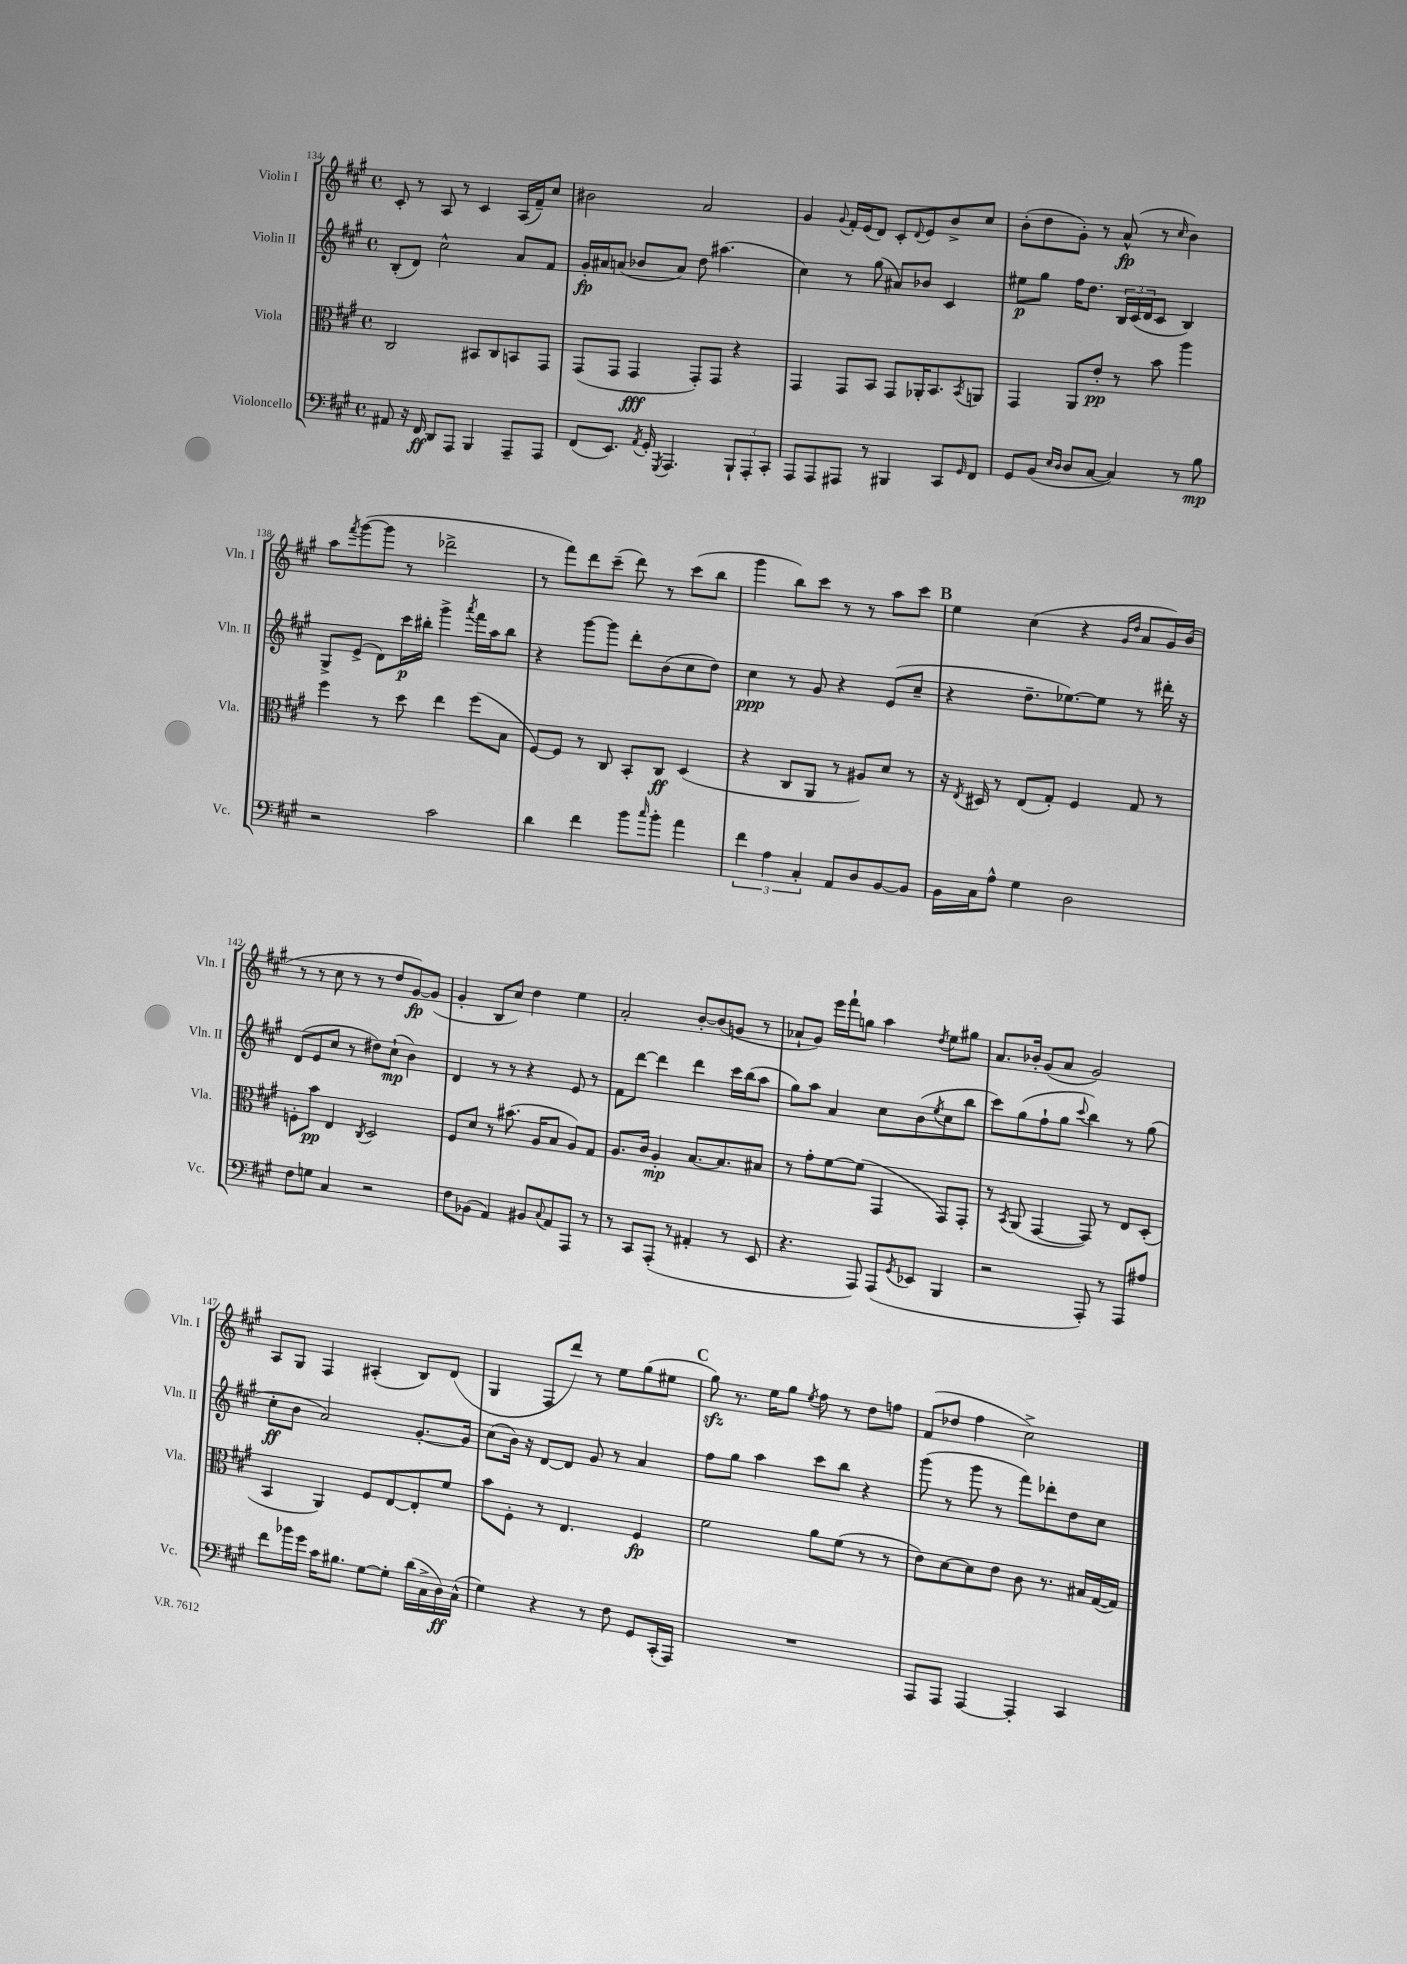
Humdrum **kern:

**kern	**dynam	**kern	**dynam	**kern	**dynam	**kern	**dynam
*part4	*part4	*part3	*part3	*part2	*part2	*part1	*part1
*staff4	*staff4	*staff3	*staff3	*staff2	*staff2	*staff1	*staff1
*I"Violoncello	*	*I"Viola	*	*I"Violin II	*	*I"Violin I	*
*I'Vc.	*	*I'Vla.	*	*I'Vln. II	*	*I'Vln. I	*
*clefF4	*	*clefC3	*	*clefG2	*	*clefG2	*
*k[f#c#g#]	*	*k[f#c#g#]	*	*k[f#c#g#]	*	*k[f#c#g#]	*
*M4/4	*	*M4/4	*	*M4/4	*	*M4/4	*
*met(c)	*	*met(c)	*	*met(c)	*	*met(c)	*
=134	=134	=134	=134	=134	=134	=134	=134
8AA#X/	.	2C#/	.	(8B'/L	.	8c#'/	.
16r	.	.	.	8d/J)	.	8r	.
16FF#/	ff	.	.	.	.	.	.
8DD/L	.	.	.	2cc#^^\	.	8A/	.
8AAA/J	.	.	.	.	.	8r	.
4BBB/	.	8BB#X/L	.	.	.	4c#/	.
.	.	8C#/	.	.	.	.	.
8AAA~/L	.	8BBn/	.	8a/L	.	(16A/LL	.
.	.	.	.	.	.	16f#~/J)	.
8AAA/J	.	8GG#/J	.	8f#/J	.	8cc#/J	.
=135	=135	=135	=135	=135	=135	=135	=135
(8FF#/L	.	(8GG#/L	.	16g#'/LL	fp	2b#X\	.
.	.	.	.	16a#X/J	.	.	.
8.EE/J)	.	8GG#/J	.	(8an/J	.	.	.
.	.	4GG#/	fff	8b-X/L	.	.	.
8qAA/	.	.	.	.	.	.	.
16GG#'/	.	.	.	.	.	.	.
8qGGG#/	.	.	.	.	.	.	.
4.AAA/	.	.	.	8a/J)	.	.	.
.	.	8GG#'/L)	.	8dd\	.	2a/	.
.	.	8GG#/J	.	(4.aa#X\	.	.	.
12BBB`/L	.	4r	.	.	.	.	.
12AAA'/	.	.	.	.	.	.	.
12CC#'/J	.	.	.	.	.	.	.
=136	=136	=136	=136	=136	=136	=136	=136
8AAA/L	.	4GG#/	.	4cc#\)	.	4g#/	.
8AAA/	.	.	.	.	.	.	.
.	.	.	.	.	.	8qqg#/	.
8AAA#X/J	.	8GG#/L	.	8r	.	16f#'/LL	.
.	.	.	.	.	.	(16e/J	.
8r	.	8BB/J	.	(8gg#\	.	8d/J)	.
4BBB#X/	.	8GG#/L	.	8a#X/L)	.	8c#'/L	.
.	.	.	.	.	.	8qqd/	.
.	.	16AA-X'/K	.	8b-X/J	.	8e/	.
.	.	8.BB/	.	.	.	.	.
8CC#/L	.	.	.	4c#/	.	8b^/	.
16qqGG#/	.	8qBB/	.	.	.	.	.
8FF#/J	.	8AAn/J	.	.	.	8cc#/J	.
=137	=137	=137	=137	=137	=137	=137	=137
8GG#/L	.	4GG#/	.	8ee#X\L	p	(8b'\L	.
(8BB/J	.	.	.	8gg#\J	.	8dd\	.
16qqE/LL	.	.	.	.	.	.	.
16qqD/JJ	.	.	.	.	.	.	.
8D/L	.	8AA/L	.	16ff#\KL	.	8g#'\J)	.
.	.	.	.	8.dd\J	.	.	.
[8C#/J	.	8e'/J	pp	.	.	8r	.
4C#/])	.	8r	.	24B/LL	.	(8a^^/	fp
.	.	.	.	(24c#/	.	.	.
.	.	.	.	24d/J	.	.	.
.	.	8b\	.	8c#/J	.	8r	.
.	.	.	.	.	.	16qqcc#/	.
8r	.	4aa\	.	4B/)	.	4b\)	.
8B\	mp	.	.	.	.	.	.
!!LO:LB:g=z
=138	=138	=138	=138	=138	=138	=138	=138
2r	.	4ff#\	.	8G#^/L	.	8aa\L	.
.	.	.	.	.	.	8qfff#/	.
.	.	.	.	(8e^/J	.	([8ggg#\	.
.	.	8r	.	8d\L)	.	8ggg#\J]	.
.	.	8dd\	.	16ccc#\L	p	8r	.
.	.	.	.	16bb#X'\JJ	.	.	.
2c#\	.	4ee\	.	4ggg#^\	.	2ddd-X^\	.
.	.	.	.	8qaaa/	.	.	.
.	.	(8ff#\L	.	16fff#\LL	.	.	.
.	.	.	.	16aa\J	.	.	.
.	.	8B\J	.	8bb#\J	.	.	.
=139	=139	=139	=139	=139	=139	=139	=139
4d\	.	[8F#/L)	.	4r	.	8r	.
.	.	8F#/J]	.	.	.	8fff#\L)	.
4f#\	.	8r	.	[8ggg#\L	.	8ddd\	.
.	.	8C#/	.	8ggg#\J]	.	(8ccc#~\J	.
8b\L	.	8BB'/L	.	8ddd'\L	.	8ddd\)	.
16qqcc#/	.	.	.	.	.	.	.
8b'\J	.	8C#/J	ff	(8b\	.	8r	.
4a\	.	(4D/	.	8cc#\	.	(8ccc#\L	.
.	.	.	.	8dd\J)	.	8bb\J	.
=140	=140	=140	=140	=140	=140	=140	=140
6f#\	.	4r	.	4cc#\	ppp	4ggg#\	.
6A\	.	.	.	.	.	.	.
.	.	8C#/L	.	8r	.	8bb\L)	.
6C#'/	.	.	.	.	.	.	.
.	.	8AA/J	.	8g#/	.	8ccc#\J	.
8AA/L	.	8r	.	4r	.	8r	.
8D/	.	8A#X/L)	.	.	.	8r	.
[8BB/	.	8d/J	.	(8e/L	.	8aa\L	.
8BB/J]	.	8r	.	8cc#~/J	.	8ccc#\J	.
!!LO:REH:place=s1:t=B
=141	=141	=141	=141	=141	=141	=141	=141
16BB\LL	.	16r	.	4r	.	4ee\	.
.	.	8qE/	.	.	.	.	.
16C#\J	.	16D#X/	.	.	.	.	.
8A^^\J	.	8r	.	.	.	.	.
4G#\	.	(8E/L	.	8.dd~\L	.	(4cc#\	.
.	.	8G#'/J)	.	.	.	.	.
.	.	.	.	[8.ee-X\)	.	.	.
2D\	.	4F#/	.	.	.	4r	.
.	.	.	.	8ee-\J]	.	.	.
.	.	.	.	.	.	16qqg#/LL	.
.	.	.	.	.	.	16qqdd/JJ	.
.	.	8G#/	.	8r	.	8a/L	.
.	.	8r	.	16ddd#X'\	.	16g#/L)	.
.	.	.	.	16r	.	(16b/JJ	.
!!LO:LB:g=z
=142	=142	=142	=142	=142	=142	=142	=142
8F#\L	.	8Fn'\L	.	(8d/L	.	8r	.
8Gn\J	.	8b\J	pp	8e/	.	8r	.
4C#/	.	4E/	.	8cc#/J	.	8cc#\	.
.	.	.	.	8r	.	8r	.
.	.	8qC#/	.	.	.	.	.
2r	.	2D/	.	8dd#X\L)	.	8r	.
.	.	.	.	(8cc#`\J	mp	8dd/L	.
.	.	.	.	4b\)	.	[8g#/)	fp
.	.	.	.	.	.	(8g#/J]	.
=143	=143	=143	=143	=143	=143	=143	=143
8F#\L	.	8F#/L	.	4d/	.	4g#'/	.
(8BB-X\J	.	8d/J	.	.	.	.	.
4AA/)	.	8r	.	8r	.	8B/L	.
.	.	(8.b#X\	.	8r	.	8cc#/J)	.
8BB#X/L	.	.	.	4r	.	4dd\	.
.	.	16A/KL	.	.	.	.	.
8qqC#/	.	.	.	.	.	.	.
8AA/	.	8B/J	.	.	.	.	.
8AAA/J	.	8A/L)	.	8e/	.	4ee\	.
8r	.	8G#/J	.	8r	.	.	.
=144	=144	=144	=144	=144	=144	=144	=144
8r	.	8.A/L	.	8f#\L	.	2a'/	.
8CC#/L	.	.	.	[8ddd\J	.	.	.
.	.	16c#/Jk	.	.	.	.	.
(8AAA'/J	.	4A'/	mp	4ddd\]	.	.	.
8r	.	.	.	.	.	.	.
4AA#X'/	.	[8.B/L	.	4ddd\	.	[8b'/L	.
.	.	.	.	.	.	(8b/]	.
.	.	8.B/]	.	.	.	.	.
8r	.	.	.	16ccc#\LL	.	8gn/J	.
.	.	.	.	(16bb\J	.	.	.
8EE/	.	8B#X/J	.	8aa\J	.	8r	.
=145	=145	=145	=145	=145	=145	=145	=145
4.r	.	8r	.	8gg#\L)	.	8a-X`/L	.
.	.	8g#'\L	.	8aa\J	.	8g#/J)	.
.	.	[8f#\	.	4a/	.	16eee\LL	.
.	.	.	.	.	.	16fff#`\J	.
8AAA/)	.	(8f#\J]	.	.	.	8ggn\J	.
(8AAA/L	.	4GG#/	.	8cc#\L	.	4aa\	.
8qGG#/	.	.	.	.	.	.	.
8EE-X/J	.	.	.	(8b\	.	.	.
.	.	.	.	8qee/	.	8qdd/	.
4BBB/	.	8GG#/L)	.	8cc#\	.	8ee\L	.
.	.	8GG#'/J	.	8bb\J	.	8gg#X\J	.
=146	=146	=146	=146	=146	=146	=146	=146
2r	.	8r	.	8ccc#\L)	.	8.a/L	.
.	.	8qBB/	.	.	.	.	.
.	.	(8AA/	.	(8gg#\	.	.	.
.	.	.	.	.	.	16b-X'/Jk	.
.	.	[4GG#/	.	8ff#`\	.	(8g#/L	.
.	.	.	.	8gg#\J	.	8a/J	.
.	.	.	.	8qqccc#/	.	.	.
8AAA'/)	.	8GG#/])	.	4bb\)	.	2g#/)	.
8r	.	8r	.	.	.	.	.
8AAA/L	.	8E/L	.	8r	.	.	.
8A#X/J	.	(8D'/J	.	(8gg#\	.	.	.
!!LO:LB:g=z
=147	=147	=147	=147	=147	=147	=147	=147
8f#\L	.	4BB/	.	8cc#'\L	ff	8A/L	.
16b-X\L	.	.	.	8b\J	.	8G#/J	.
16g#\JJ	.	.	.	.	.	.	.
16c#\KL	.	4AA/)	.	2a/)	.	4F#/	.
8.B#X\J	.	.	.	.	.	.	.
[8G#\L	.	8F#/L	.	.	.	(4A#X'/	.
8G#'\J]	.	[8E/	.	.	.	.	.
(16d\LL	.	8E'/]	.	[8.g#'/L	.	8B/L)	.
16C#^\	.	.	.	.	.	.	.
16D\)	ff	8f#/J	.	.	.	(8d/J	.
(16C#^^\JJ	.	.	.	16g#/Jk]	.	.	.
=148	=148	=148	=148	=148	=148	=148	=148
4G#\)	.	8b\L	.	(8cc#\L	.	4G#/	.
.	.	8F#'\J	.	16b\Jk)	.	.	.
.	.	.	.	16r	.	.	.
4r	.	8r	.	[8d/L	.	8F#/L	.
.	.	4.E/	.	8d/J]	.	8ddd/J)	.
8r	.	.	.	8g#/	.	8r	.
8F#\	.	.	.	8r	.	8ee\L	.
8GG#/L	.	4F#/	fp	4a/	.	(8gg#\	.
(16CC#'/L	.	.	.	.	.	8ee#X\J	.
16AAA/JJ)	.	.	.	.	.	.	.
!!LO:REH:place=s1:t=C
=149	=149	=149	=149	=149	=149	=149	=149
1r	.	2f#\	.	8ff#\L	.	8gg#zz\)	.
.	.	.	.	8gg#\J	.	8.r	.
.	.	.	.	4aa\	.	.	.
.	.	.	.	.	.	16ee\KL	.
.	.	.	.	.	.	8gg#\J	.
.	.	.	.	.	.	8qee/	.
.	.	8a\L	.	8ccc#\L	.	8ff#\	.
.	.	(8f#\J	.	8bb\J	.	8r	.
.	.	8r	.	4r	.	8dd\L	.
.	.	8r	.	.	.	8ffn\J	.
=150	=150	=150	=150	=150	=150	=150	=150
8AAA/L	.	8e\L)	.	(8ggg#\	.	(8f#/L	.
8AAA/J	.	[8d\	.	8r	.	8dd-X/J	.
[4AAA/	.	8d\]	.	8ggg#\	.	4ff#\	.
.	.	8e\J	.	8r	.	.	.
4AAA'/]	.	8c#\	.	8fff#\L)	.	2cc#^\)	.
.	.	8.r	.	8ddd-X'\	.	.	.
4CC#/	.	.	.	8dd\	.	.	.
.	.	16B#X/LL	.	.	.	.	.
.	.	([16G#/	.	8cc#\J	.	.	.
.	.	16G#/JJ])	.	.	.	.	.
==	==	==	==	==	==	==	==
*-	*-	*-	*-	*-	*-	*-	*-
